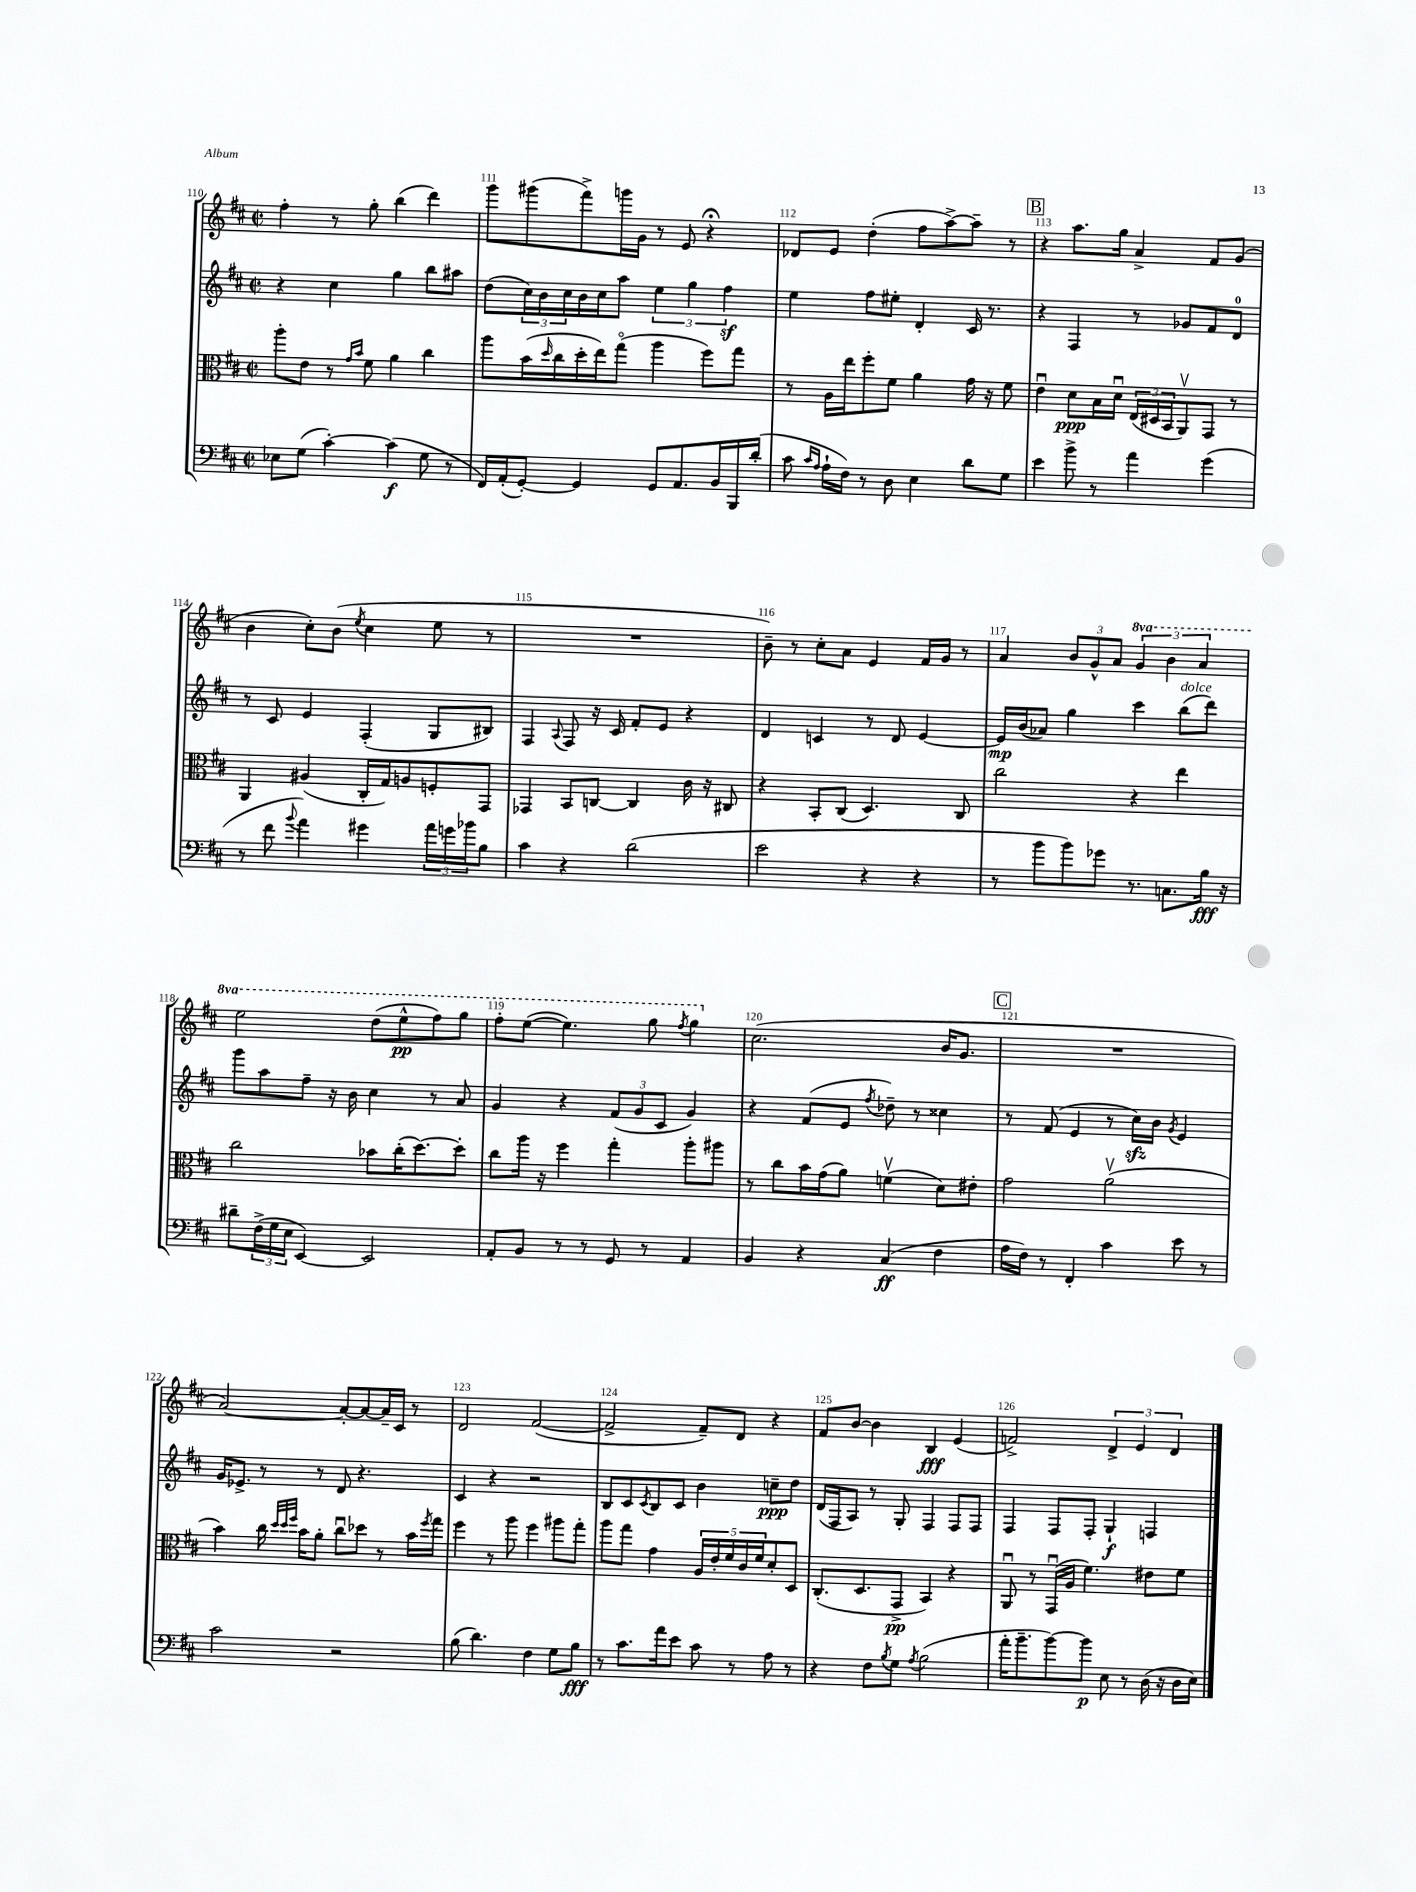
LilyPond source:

<<
\new StaffGroup <<
\new Staff = "s0" {
    \clef treble \key d \major \defaultTimeSignature \time 2/2 \set Staff.ottavationMarkups = #ottavation-simple-ordinals
    fis''4-. r8 g''8-. b''4( d'''4) |
    g'''8 gis'''8( fis'''8->) g'''16 g'16 r8 e'8 r4\fermata |
    des'8 e'8 d''4-.( fis''8 a''8~->) a''8-- r8 |
    \mark \markup { \box "B" } r4 a''8. g''16 a'4-> fis'8 g'8( |
    b'4 cis''8-.) b'8( \acciaccatura { e''8 } cis''4 e''8 r8 |
    R1 |
    b'8--) r8 cis''8-. a'8 e'4 fis'16 g'16 r8 |
    a'4 \tuplet 3/2 { b'8 g'8-^ a'8 } \tuplet 3/2 { \ottava #1 g''4 b''4 a''4 } |
    e'''2 d'''8( e'''8-^\pp fis'''8) g'''8 |
    fis'''8-. e'''8~( e'''4.) g'''8 \acciaccatura { fis'''8 } g'''4 \ottava #0 |
    cis''2.( b'16 g'8. |
    \mark \markup { \box "C" } R1 |
    a'2~) a'8~-. a'8~ a'16-- cis'16 r8 |
    d'2 fis'2~( |
    fis'2-> fis'8--) d'8 r4 |
    fis'8 b'8~ b'4 b4\fff e'4( |
    f'2->) \tuplet 3/2 { d'4-> e'4 d'4 } \bar "|." |
}
\new Staff = "s1" {
    \clef treble \key d \major \defaultTimeSignature \time 2/2
    r4 cis''4 g''4 b''8 ais''8 |
    d''8( \tuplet 3/2 { cis''16) b'16 cis''16 } b'16 cis''16 a''8 \tuplet 3/2 { e''4 g''4 fis''4\sf } |
    e''4 fis''8 eis''8-. d'4-. cis'16 r8. |
    \mark \markup { \box "B" } r4 fis4 r8 ges'8 fis'8 d'8-0 |
    r8 cis'8 e'4 fis4-.( g8 bis8) |
    fis4 \appoggiatura { a8 } fis8 r16 cis'16 fis'8-. e'8 r4 |
    d'4 c'4 r8 d'8 e'4~ |
    e'16\mp b'16( aes'8) g''4 cis'''4 b''8^\markup { \italic "dolce" }( d'''8) |
    g'''8 a''8 fis''8-- r16 b'16 cis''4 r8 a'8 |
    g'4 r4 \tuplet 3/2 { fis'8( g'8 cis'8 } g'4) |
    r4 fis'8( e'8 \acciaccatura { fis''8 } des''8--) r8 cisis''4 |
    \mark \markup { \box "C" } r8 fis'8( e'4 r8 cis''16\sfz) b'16 \acciaccatura { g'8 } e'4 |
    g'16 ees'8.-> r8 r8 d'8 r4. |
    cis'4 r4 r2 |
    b8 cis'8 \acciaccatura { cis'8 } b8 cis'8 b'4 c''8--\ppp d''8 |
    d'16( fis16 a8) r8 g8-. fis4 fis8 fis8 |
    fis4 fis8 fis8-. g4-!\f f4 \bar "|." |
}
\new Staff = "s2" {
    \clef alto \key d \major \defaultTimeSignature \time 2/2
    a''8-. e'8 r8 \grace { g'16 b'16 } fis'8 a'4 cis''4 |
    a''8 b'16( \grace { d''16 } cis''16 d''16-. e''16) g''8\flageolet( a''4 fis''8) g''8 |
    r8 a16 e''16 fis''8-. fis'8 a'4 g'16 r16 fis'8 |
    \mark \markup { \box "B" } e'4\downbow d'8\ppp b16 d'16\downbow \tuplet 3/2 { e16( dis16 b,16 } a,8\upbow) g,8 r8 |
    a,4 ais4( cis16-. g16) a8 f8-. g,8 |
    ges,4 b,8 c8~ c4 cis'16 r16 cis8 |
    r4 b,8-. cis8( d4.) cis8 |
    cis''2 r4 e''4 |
    cis''2 bes'8 cis''16-.( d''8.~) d''8-. |
    cis''8 a''16 r16 fis''4 g''4-. a''8-. ais''8 |
    r8 cis''8 b'16 g'16( a'8) f'4\upbow( d'8) eis'8-. |
    \mark \markup { \box "C" } g'2 a'2\upbow( |
    b'4) cis''16 \grace { d''32 d''32 fis''32 } b'16 a'8-. cis''8\downbow des''8 r8 b'16 \acciaccatura { fis''8 } g''16 |
    fis''4 r8 a''8 fis''4 ais''8 g''8-. |
    a''8 g''8 g'4 \tuplet 5/4 { a16 e'16-. fis'16 cis'16 fis'16 } d'8-. d8 |
    cis8.-.( d8. g,8->\pp b,4) r4 |
    a,8\downbow r8 g,16\downbow( a16 fis'4.) eis'8 fis'8 \bar "|." |
}
\new Staff = "s3" {
    \clef bass \key d \major \defaultTimeSignature \time 2/2
    ees8 g8( cis'4~-.) cis'4\f( g8 r8 |
    fis,16) a,16-.( g,8~-.) g,4 g,8 a,8. b,16 b,,16 d'16-.( |
    cis'8 \grace { cis'16 a16 } a16-! fis16) r8 d8 e4 d'8 g8 |
    \mark \markup { \box "B" } e'4 b'8-> r8 a'4 g'4( |
    r8 fis'8 \appoggiatura { b'8 } a'4) gis'4 \tuplet 3/2 { a'16 g'16 bes'16 } b8 |
    cis'4 r4 d'2( |
    e'2 r4 r4 |
    r8 b'8 b'8) ges'8 r8. c8. b16\fff r16 |
    dis'8-- \tuplet 3/2 { fis16->( g16 e16 } e,4~) e,2 |
    a,8-. b,8 r8 r8 g,8 r8 a,4 |
    b,4 r4 cis4\ff( fis4 |
    \mark \markup { \box "C" } a16 fis16) r8 fis,4-. cis'4 e'8 r8 |
    cis'2 r2 |
    b8( d'4.) fis4 g8 b8\fff |
    r8 cis'8. a'16 e'8 cis'8 r8 a8 r8 |
    r4 fis8 \acciaccatura { b8 } g8 \acciaccatura { a8 } b2( |
    a'16-. b'8.-- b'8~) b'8\p e8 r8 d16( r16 d16 e16) \bar "|." |
}
>>
>>
\layout { \context { \Score currentBarNumber = #110 \override BarNumber.break-visibility = ##(#f #t #t) barNumberVisibility = #all-bar-numbers-visible } }
